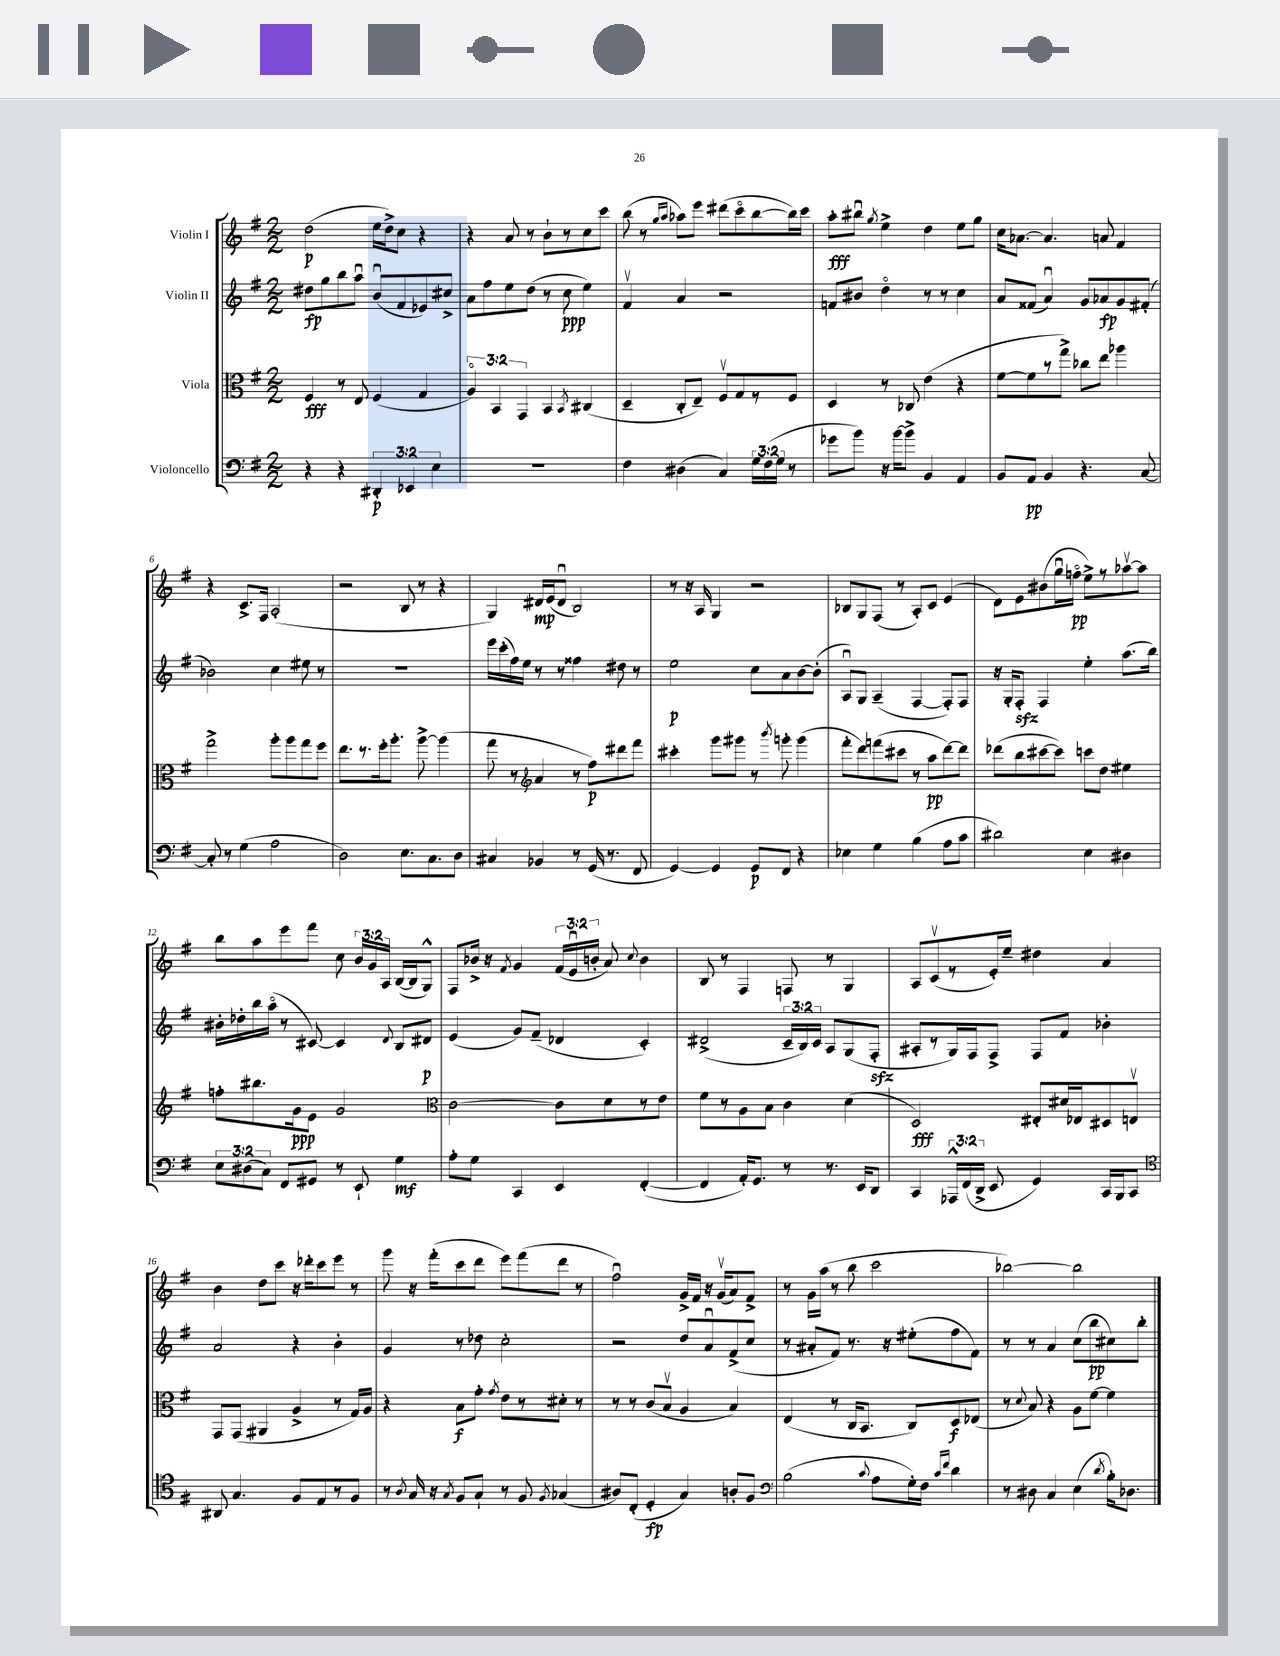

**kern	**kern	**kern	**kern
*staff4	*staff3	*staff2	*staff1
*clefF4	*clefC3	*clefG2	*clefG2
*k[f#]	*k[f#]	*k[f#]	*k[f#]
*M2/2	*M2/2	*M2/2	*M2/2
4r	4F#	8dd#	(2dd
.	.	8gg	.
4r	8r	8bb	.
.	8E	8aau	.
6DD#'	(4F#	(8bu	16ee
.	.	.	16dd^)
.	.	8f#	8cc
6EE-	.	.	.
.	4G	8e-)	4r
6E	.	.	.
.	.	8cc#^	.
=	=	=	=
1r	6Ao)	8a	4r
.	.	8ff#	.
.	6BB	.	.
.	.	8ee	8a
.	6GG	.	.
.	.	(8dd	8r
.	4BB	8r	8b`
.	.	8cc	8r
.	8qBB	.	.
.	(4C#	4ee)	8cc
.	.	.	8ccc
=	=	=	=
4F#	4D~	4f#v	(8bb
.	.	.	8r
.	.	.	16qqgg
.	.	.	16qqaa
(4D#	8C'	4a	8aa-)
.	8E~)	.	8eee
4C)	8F#v	2r	(8ddd#
.	8G	.	8ccco
24G	8r	.	[8bb
(24F#	.	.	.
24G	.	.	.
8r	8F#	.	16bb])
.	.	.	16ccc
=	=	=	=
8g-	4D	8f	8aa'
8b)	.	8b#	8bb#u
.	.	.	8qgg
16r	8r	4ddo	4ee^
[16b	.	.	.
8b^]	8C-	.	.
4BB	(4e	8r	4dd
.	.	8r	.
4AA	4r	4cc	8ee
.	.	.	8gg
=	=	=	=
8BB	[8f#	8a	16cc
.	.	.	[8.a-
8AA	8f#]	(8f##	.
4BB	8r	4au)	4.a-]
.	8gg^)	.	.
4.r	8cc-	8g	.
.	8ee	8a-	8a
.	4aa-	8g	4f#
[8C	.	(8f#'	.
=	=	=	=
8C']	2gg^	2b-)	4r
8r	.	.	.
(4G	.	.	8.c^
.	.	.	16F#
2A	8aa'	4cc	(2A'
.	8aa	.	.
.	8gg	8ee#	.
.	8ff#	8r	.
=	=	=	=
2D)	8.ee	1r	2r
.	8.r	.	.
.	16ff#'	.	.
.	8.aa'	.	.
8.E	.	.	8B
.	[8aa^	.	8r
8.C	.	.	.
.	(4aa]	.	4r
8D	.	.	.
=	=	=	=
4C#	8gg	16eee	4G)
.	.	(16ccc'	.
.	8r	16ff#)	.
.	.	16ee	.
*	*clefG2	*	*
4BB-	4a	8r	16d#
.	.	.	(16e
.	.	8r	8d#u
8r	8r	4ff##	2B)
(16GG	8ff#)	.	.
8.r	.	.	.
.	8ddd#	8dd#	.
8FF#	8fff#	8r	.
=	=	=	=
[4GG)	4ccc#'	2ee	8r
.	.	.	16r
.	.	.	16A
4GG]	8ggg	.	4G
.	8ggg#	.	.
8GG	8r	8cc	2r
.	8qbbb	.	.
8FF#	8ggg'	8a	.
4r	(4ggg	[8b	.
.	.	(8b']	.
=	=	=	=
4E-	8fff#'	8Au)	8B-
.	8ddd)	8G	8G
4G	(8fff	(4A~	(8F#
.	8ccc#	.	8r
(4B	8r	[4F#	8A')
.	8aa	.	8c
8A	[8ddd)	8F#'])	(4e
8c	8ddd]	8F#	.
=	=	=	=
2d#)	(8ddd-	16r	8d)
.	.	16G'	.
.	8bb	8F#'	8e
.	[8ccc#	4F#	(8b#
.	8ccc#])	.	16ggu
.	.	.	16ffo
4E	8ccc	4ee'	8ee^)
.	8dd	.	8r
4D#	4ee#	(8.aa	[8aa-v
.	.	.	8aa-]
.	.	16bb)	.
=	=	=	=
12E	8ff'	16b#'	8bb
.	.	16dd-'	.
(12D#	.	.	.
.	8.bb#	16bb	8aa
12C)	.	.	.
.	.	(16aao	.
8FF#	.	8r	8eee
.	16g	.	.
8GG#	8e	[8c#)	8fff#
8r	2g	4c#]	8cc
8EE`	.	.	24b
.	.	.	24g
.	.	.	24A
.	.	8qqd	.
4G	.	8B	([16B
.	.	.	16B]
.	.	8d#	8G^^)
=	=	=	=
*	*clefC3	*	*
8A'	[2c	(4e	8F#
8G	.	.	16b-^
.	.	.	16r
.	.	.	8qf#
4CC	.	8g)	4g
.	.	(8f#~	.
4EE	8c]	4d-	(24f#
.	.	.	24eu
.	.	.	24b'
.	8d	.	8a)
.	.	.	8qqcc
([4FF#'	8r	4c')	4b
.	8e	.	.
=	=	=	=
4FF#]	8f#	(2d#^	8B
.	8r	.	8r
16AA')	8A	.	4F#
8.GG	.	.	.
.	8B	.	.
8r	4c	24c~	8F
.	.	24B)	.
.	.	24c	.
8.r	.	8A	8r
.	(4d	(8G	4G
16EE	.	.	.
8DD	.	8F#'	.
=	=	=	=
4CC	2D)	8A#'	8A
.	.	8r	(8cv
24AAA-^^	.	16G)	8r
(24FF#	.	.	.
.	.	16F#	.
24DD^	.	.	.
8EE	.	8F#^	16e')
.	.	.	16ee~
4GG)	8E#'	8F#	4dd#
.	16d#	8f#	.
.	16E-	.	.
16CC	8D#	4b-'	4a
16BBB	.	.	.
8CC	8Ev	.	.
=	=	=	=
*clefC4	*	*	*
8AA#	8GG	2a	4b
4.G	(8GG	.	.
.	4AA#	.	8dd
.	.	.	8ccc
8F#	4A^	4r	16r
.	.	.	16ddd-'
8E	.	.	8ccc
8r	8r	4b'	8eee
8F#	16G)	.	8r
.	16A	.	.
=	=	=	=
8r	4r	4g	8ggg
8qA	.	.	.
16G	.	.	16r
16r	.	.	(16fff#'
8qG	.	.	.
8F#	8B	8r	8ccc
8G`	8g'	8dd-	8ddd
.	8qg	.	.
8r	8e	2cc'	8eee)
8F#	8r	.	(8fff#
8qF#	.	.	.
(4G-	8d#'	.	8ddd
.	8r	.	8r
=	=	=	=
8A#)	8r	2r	2ff#u)
(8C'	8r	.	.
4D'	(8c	.	.
.	8Bv	.	.
4G)	4A	8dd	16g^
.	.	.	16f#
.	.	8au	16r
.	.	.	(16gv
8A'	4B)	(8f#^	8a)
8F#	.	8cc	8f#^
=	=	=	=
*clefF4	*	*	*
(2B	(4E	8r	8r
.	.	8a#'	16g
.	.	.	(16aa
.	8r	8f#)	8r
.	16C	8.r	8bb
.	8.BB	.	.
8qqc	.	.	.
8A	.	.	2ccc
.	.	16r	.
16G')	8C)	(8ee#'	.
16F#	.	.	.
16qqc	.	.	.
16qqf#	.	.	.
4d	8D	8ff#	.
.	(8E-	8f#)	.
=	=	=	=
8r	8r	8r	[2bb-)
.	8qqd	.	.
8D#	8B)	8r	.
4C	4r	4a	.
(4E	8A	(8cc	2bb-]
.	[8f#	8bb	.
8qd	.	.	.
16B')	4f#]	8cc#)	.
8.D-	.	.	.
.	.	8bb'	.
==	==	==	==
*-	*-	*-	*-
